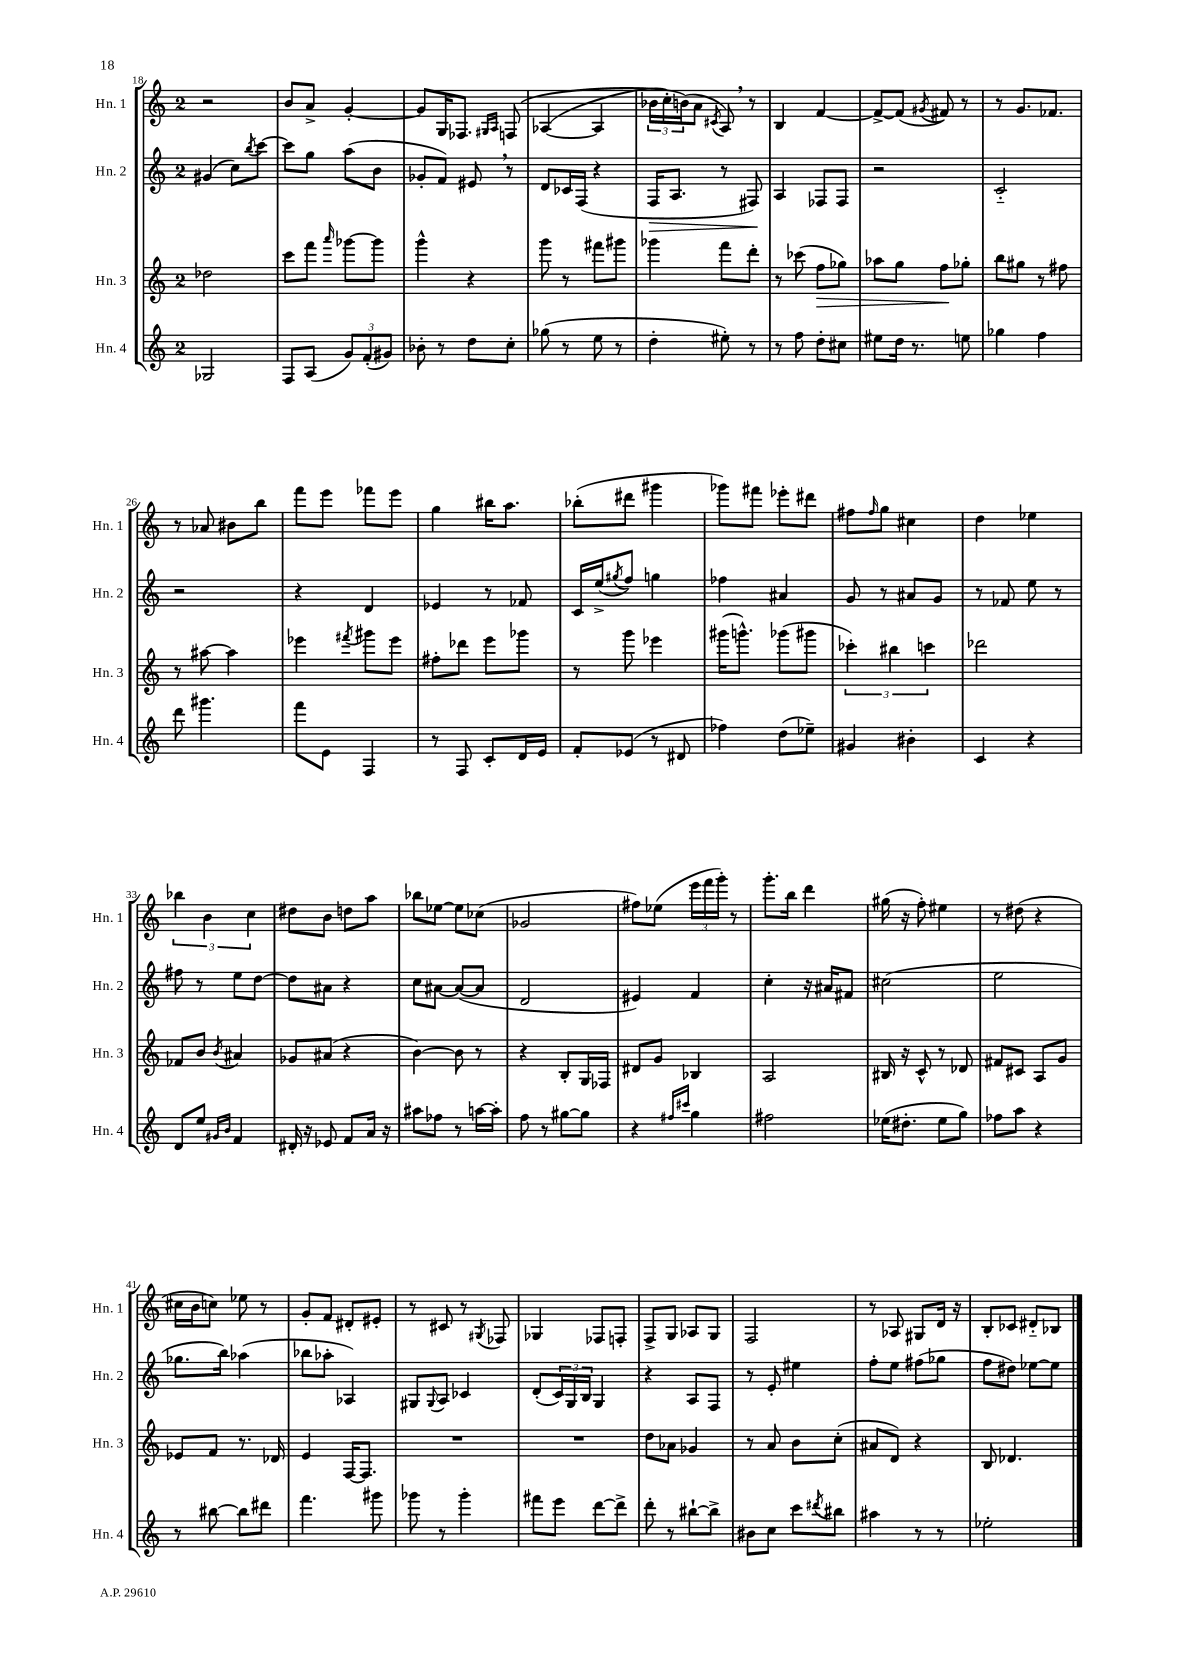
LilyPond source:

<<
\new StaffGroup <<
\new Staff = "s0" \with { instrumentName = "Hn. 1" shortInstrumentName = "Hn. 1" } {
    \clef treble \key c \major \once \override Staff.TimeSignature.style = #'single-digit \time 2/4
    r2 |
    b'8 a'8-> g'4~-. |
    g'8 g16 fes8. \grace { gis16 a16 } f8\( |
    aes4~( aes4 |
    \tuplet 3/2 { bes'16 c''16-.) b'16(\) } a'8 \acciaccatura { cis'8 } a8) \breathe r8 |
    b4 f'4~ |
    f'8~-> f'8( \acciaccatura { gis'8 } fis'8) r8 |
    r8 g'8. fes'8. |
    r8 aes'8 bis'8 b''8 |
    f'''8 e'''8 fes'''8 e'''8 |
    g''4 bis''16 a''8. |
    bes''8-.( dis'''8 gis'''4 |
    ges'''8) fis'''8 ees'''8-. dis'''8 |
    fis''8 \grace { fis''16 } g''8 cis''4 |
    d''4 ees''4 |
    \tuplet 3/2 { bes''4 b'4 c''4 } |
    dis''8 b'8 d''8 a''8 |
    bes''8 ees''8~ ees''8 ces''8( |
    ges'2 |
    fis''8) ees''8( \tuplet 3/2 { e'''16 f'''16 g'''16-.) } r8 |
    g'''8.-. b''16 d'''4 |
    gis''16( r16 f''8-.) eis''4 |
    r8 dis''8( r4 |
    cis''16 b'16 c''8) ees''8 r8 |
    g'8-. f'8 dis'8-. eis'8-. |
    r8 cis'8 r8 \acciaccatura { gis8 } fes8 |
    ges4 fes8 f8-. |
    f8-> g8 aes8 g8 |
    f2 |
    r8 aes8 gis8 d'16 r16 |
    b8-. ces'8 dis'8-_ bes8 \bar "|." |
}
\new Staff = "s1" \with { instrumentName = "Hn. 2" shortInstrumentName = "Hn. 2" } {
    \clef treble \key c \major \once \override Staff.TimeSignature.style = #'single-digit \time 2/4
    gis'4( c''8) \acciaccatura { b''8 } c'''8~ |
    c'''8 g''8 a''8( b'8 |
    ges'8-. f'8) eis'8 \breathe r8 |
    d'8 ces'16 f16( r4 |
    f16\> a8. r8 fis8\!) |
    a4 fes8 fes8 |
    r2 |
    c'2-_ |
    r2 |
    r4 d'4 |
    ees'4 r8 fes'8 |
    c'16 e''16->( \acciaccatura { gis''8 } f''8) g''4 |
    fes''4 ais'4 |
    g'8 r8 ais'8 g'8 |
    r8 fes'8 e''8 r8 |
    fis''8 r8 e''8 d''8~ |
    d''8 ais'8 r4 |
    c''8 ais'8~ ais'8~( ais'8 |
    d'2 |
    eis'4) f'4 |
    c''4-. r16 ais'16 fis'8 |
    cis''2( |
    e''2 |
    ges''8. b''16) aes''4( |
    bes''8 aes''8-. aes4) |
    gis8 \appoggiatura { gis8 } a8 ces'4 |
    d'8-.( \tuplet 3/2 { c'16) g16 b16 } g4 |
    r4 a8 f8 |
    r8 e'8-. eis''4 |
    f''8-. e''8 fis''8( ges''8 |
    f''8 dis''8) ees''8~ ees''8 \bar "|." |
}
\new Staff = "s2" \with { instrumentName = "Hn. 3" shortInstrumentName = "Hn. 3" } {
    \clef treble \key c \major \once \override Staff.TimeSignature.style = #'single-digit \time 2/4
    des''2 |
    c'''8 f'''8 \grace { a'''16 } ges'''8~ ges'''8 |
    g'''4-^ r4 |
    g'''8 r8 fis'''8 gis'''8 |
    ges'''4 f'''8 d'''8-. |
    r8 ces'''8( f''8\> ges''8) |
    aes''8 g''8 f''8\! ges''8-. |
    b''8 gis''8 r8 fis''8 |
    r8 ais''8~ ais''4 |
    ees'''4 \acciaccatura { fis'''8 } gis'''8 ees'''8 |
    fis''8-. des'''8 e'''8 ges'''8 |
    r8 g'''8 ees'''4 |
    gis'''16( g'''8.-^) ges'''8( gis'''8 |
    \tuplet 3/2 { ces'''4-.) bis''4 c'''4 } |
    des'''2 |
    fes'8 b'8 \acciaccatura { b'8 } ais'4 |
    ges'8 ais'8( r4 |
    b'4~) b'8 r8 |
    r4 b8-. g16 fes16 |
    dis'8 g'8 bes4 |
    a2 |
    bis16 r16 c'8-^ r8 des'8 |
    fis'8 cis'8 a8 g'8 |
    ees'8 f'8 r8. des'16 |
    e'4 f16~ f8. |
    R2 |
    R2 |
    d''8 aes'8 ges'4 |
    r8 a'8 b'8 c''8-.( |
    ais'8 d'8) r4 |
    b8 des'4. \bar "|." |
}
\new Staff = "s3" \with { instrumentName = "Hn. 4" shortInstrumentName = "Hn. 4" } {
    \clef treble \key c \major \once \override Staff.TimeSignature.style = #'single-digit \time 2/4
    ges2 |
    f8 a8( \tuplet 3/2 { g'8) f'8-.( gis'8) } |
    bes'8-. r8 d''8 c''8-. |
    ges''8( r8 e''8 r8 |
    d''4-. eis''8-.) r8 |
    r8 f''8 d''8-. cis''8 |
    eis''8 d''16 r8. e''8 |
    ges''4 f''4 |
    d'''8 gis'''4. |
    f'''8 e'8 f4 |
    r8 f8 c'8-. d'16 e'16 |
    f'8-. ees'8( r8 dis'8 |
    fes''4) d''8( ees''8--) |
    gis'4 bis'4-. |
    c'4 r4 |
    d'8 e''8 \grace { gis'16 b'16 } f'4 |
    dis'16-. r16 ees'8 f'8 a'16 r16 |
    ais''8 fes''8 r8 a''16~ a''16-. |
    f''8 r8 gis''8~ gis''8 |
    r4 \grace { fis''16 cis'''16 } g''4 |
    fis''2 |
    ees''16( dis''8.-. ees''8 g''8) |
    fes''8 a''8 r4 |
    r8 bis''8~ bis''8 dis'''8 |
    f'''4. gis'''8 |
    ges'''8 r8 ges'''4-. |
    fis'''8 e'''8 d'''8~ d'''8-> |
    d'''8-. r8 bis''8~-! bis''8-> |
    bis'8 c''8 c'''8 \acciaccatura { dis'''8 } bis''8 |
    ais''4 r8 r8 |
    ees''2-. \bar "|." |
}
>>
>>
\layout { \context { \Score currentBarNumber = #18 } }
